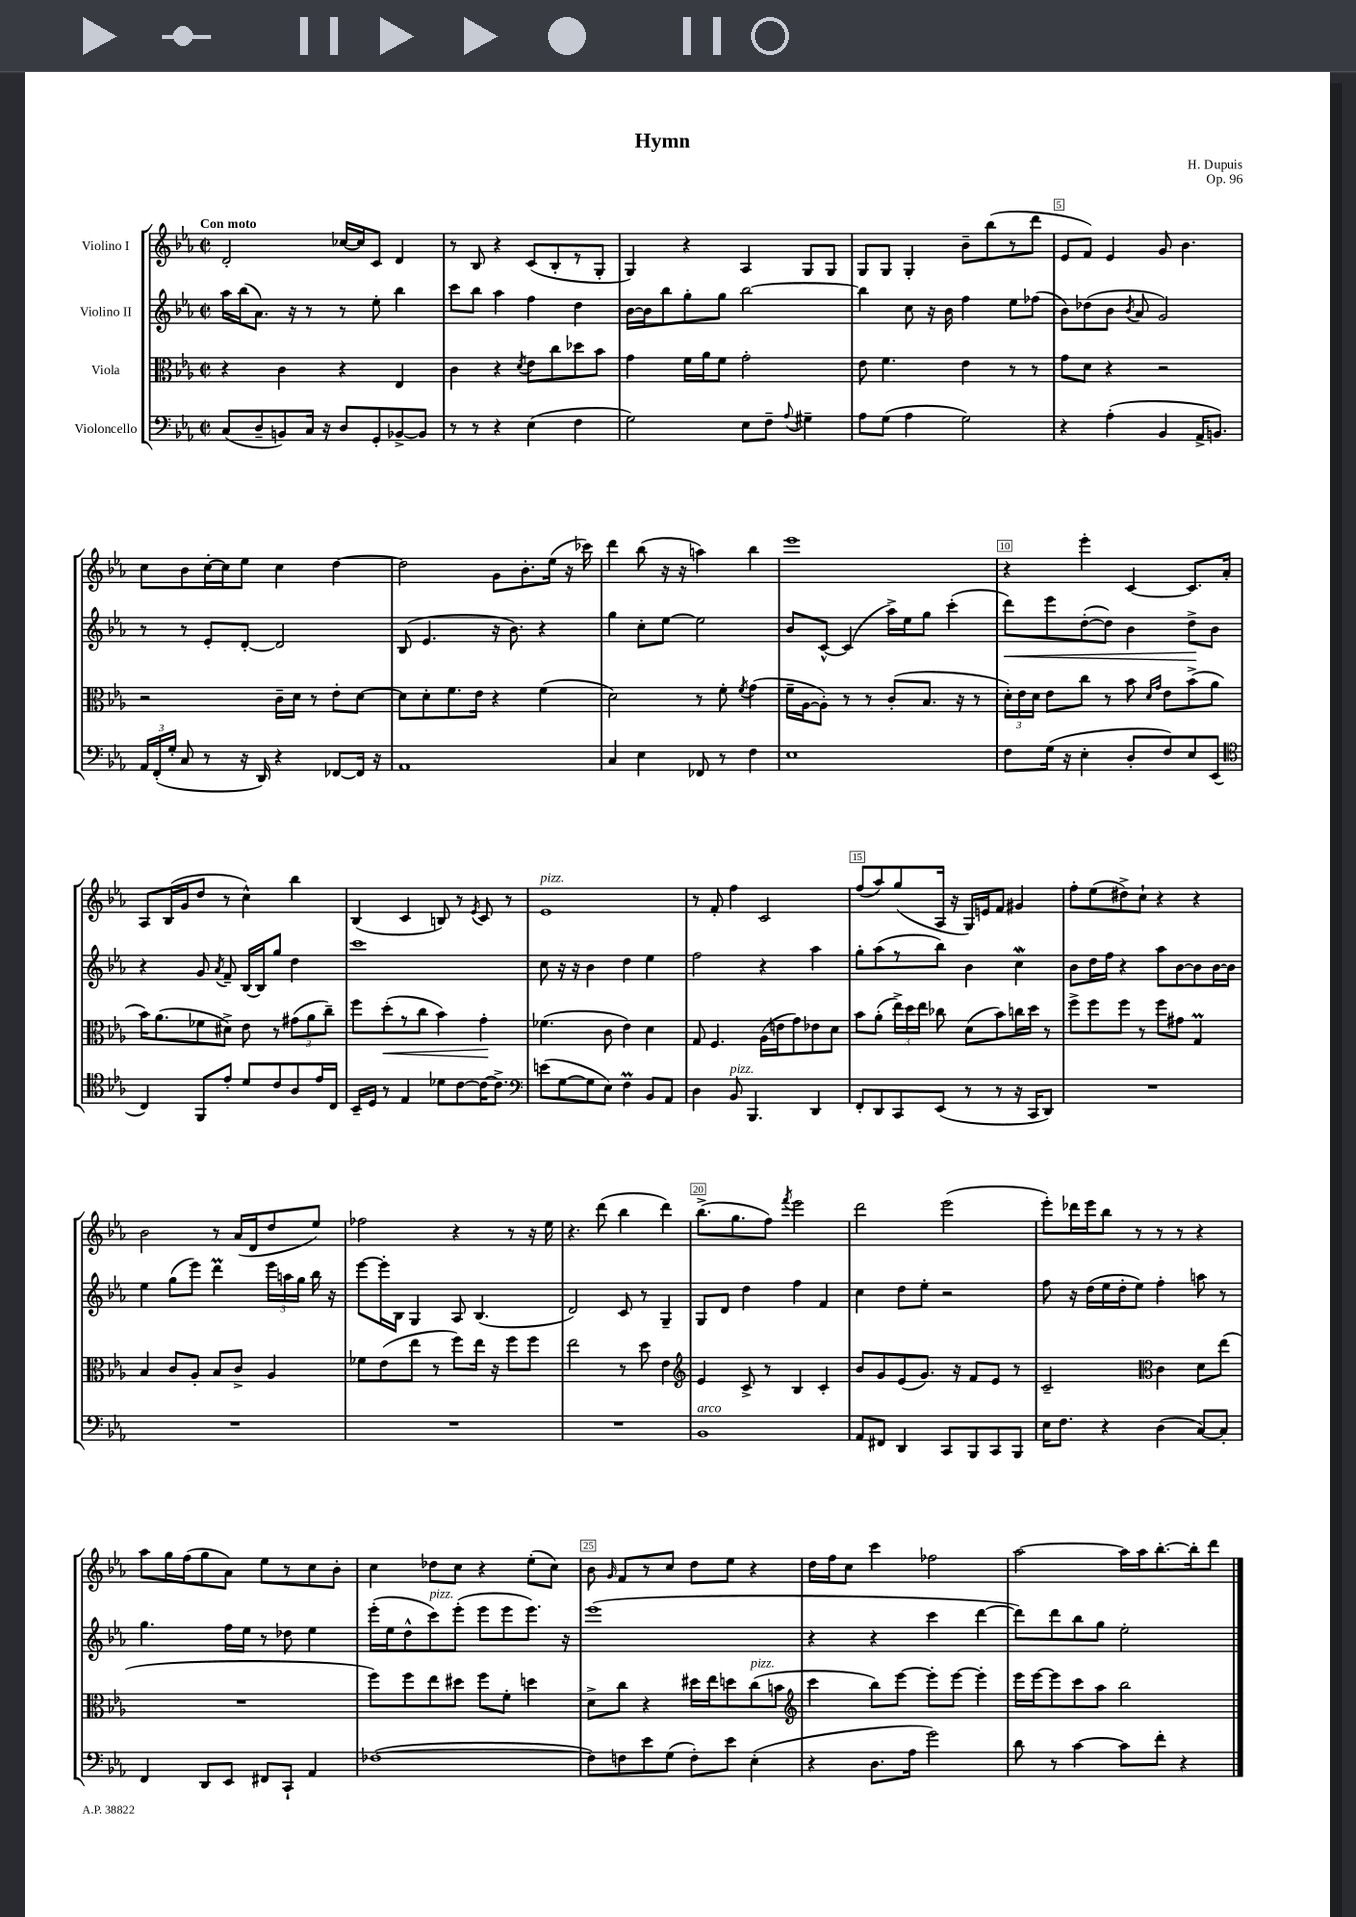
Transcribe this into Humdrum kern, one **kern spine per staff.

**kern	**kern	**kern	**kern
*staff4	*staff3	*staff2	*staff1
*clefF4	*clefC3	*clefG2	*clefG2
*k[b-e-a-]	*k[b-e-a-]	*k[b-e-a-]	*k[b-e-a-]
*M2/2	*M2/2	*M2/2	*M2/2
*met(c|)	*met(c|)	*met(c|)	*met(c|)
(8C	4r	16aa-	2d'
.	.	(16bb-	.
8D~	.	8.a-)	.
8BB)	4c	.	.
.	.	16r	.
16C	.	8r	.
16r	.	.	.
8D	4r	8r	[16cc-
.	.	.	16cc-]
8GG'	.	8ee-'	8c
[8BB-^	4E-	4bb-	4d
8BB-]	.	.	.
=	=	=	=
8r	4c	8ccc	8r
8r	.	8bb-	8B-
4r	4r	4aa-	4r
.	8qd	.	.
(4E-	8e-	4ff	(8c
.	8cc	.	8B-'
4F	8dd-	4dd	8r
.	8b-	.	8G'
=	=	=	=
2G)	4g	[16b-	4G)
.	.	16b-]	.
.	.	8bb-	.
.	16f	8gg'	4r
.	16a-	.	.
.	8f	8gg	.
8E-	2g'	[2bb-	4A-
8F~	.	.	.
8qqA-	.	.	.
4G#~	.	.	8G
.	.	.	8G
=	=	=	=
8A-	8e-	4bb-]	8G
(8G	4.f	.	8G
4A-	.	8cc	4G'
.	.	16r	.
.	.	16b-	.
2G)	4e-	4ff	8b-~
.	.	.	(8bb-
.	8r	8ee-	8r
.	8r	(8ff-	8ddd
=	=	=	=
4r	8g	8b-)	8e-
.	8d	(8dd-	8f)
(4A-'	4r	8b-	4e-
.	.	8qb-	.
.	.	8a-	.
4BB-	2r	2g)	8g
.	.	.	4.b-
16AA-^	.	.	.
8.BB)	.	.	.
=	=	=	=
24AA-	2r	8r	8cc
(24FF'	.	.	.
24G'	.	.	.
8C	.	8r	8b-
8r	.	8e-'	[16cc'
.	.	.	16cc]
16r	.	[8d'	8ee-
16DD)	.	.	.
4r	16c~	2d]	4cc
.	16d	.	.
.	8r	.	.
[8FF-	8e-'	.	[4dd
16FF-]	[8d	.	.
16r	.	.	.
=	=	=	=
1AA-	8d]	(8B-	2dd]
.	8d'	4.e-	.
.	8.f	.	.
.	16e-	.	.
.	4r	16r	8g
.	.	8.b-)	.
.	.	.	8.b-'
.	(4f	4r	.
.	.	.	(16ee-
.	.	.	16r
.	.	.	16ccc-)
=	=	=	=
4C	2d)	4gg	4ddd
4E-	.	8cc'	(8bb-
.	.	[8ee-	16r
.	.	.	16r
8FF-	8r	2ee-]	4aa)
8r	8f'	.	.
.	8qf	.	.
4F	(4g	.	4bb-
=	=	=	=
1E-	16f~	8b-	1eee-
.	[16A-	.	.
.	8A-'])	[8c^^	.
.	8r	(4c]	.
.	8r	.	.
.	(8c'	16aa-^)	.
.	.	16ee-	.
.	8.B-	8gg	.
.	.	(4ccc'	.
.	16r	.	.
.	8r	.	.
=	=	=	=
8F	24d')	8ddd)	4r
.	24e-	.	.
.	24d	.	.
(16G	8e-	8eee-	.
16r	.	.	.
4E-'	8cc	([8dd'	4eee-'
.	8r	8dd])	.
8D'	8b-	4b-	[4c
.	16qqd	.	.
.	16qqg	.	.
8F)	8e-	.	.
8E-	(8b-^	8dd^	8.c]
(8EE-	8a-	8b-	.
.	.	.	16a-'
=	=	=	=
*clefC4	*	*	*
4C)	16b-)	4r	8A-
.	(8.a-	.	.
.	.	.	(16B-
.	.	.	16g
8FF	8f-	8g	8dd
.	.	8qa-	.
8e-'	8d#^)	8f~	8r
8d	8e-	[16B-	4cc^^)
.	.	16B-]	.
8c	8r	8gg	.
8A-	(12g#	4dd	4bb-
.	12a-	.	.
16e-	.	.	.
.	12cc~)	.	.
16C	.	.	.
=	=	=	=
16BB-~	8ff	1ccc	(4B-
16D	.	.	.
8r	(8dd'	.	.
4E-	8r	.	4c
.	8cc	.	.
8d-	4b-)	.	8B)
[8c	.	.	8r
.	.	.	8qe-
16c_	4g'	.	8c
8.c^]	.	.	.
.	.	.	8r
=	=	=	=
*clefF4	*	*	*
(8e	(4.f-	8cc	1e-
[8G	.	16r	.
.	.	16r	.
8G]	.	4b-	.
8E-)	8c	.	.
4F	4e-)	4dd	.
8BB-	4d	4ee-	.
8AA-	.	.	.
=	=	=	=
4D	8G	2ff	8r
.	4.F	.	8f'
8BB-	.	.	4ff
4.BBB-	.	.	.
.	(16A-	4r	2c
.	16e	.	.
.	8g)	.	.
4DD	8e-	4aa-	.
.	8d	.	.
=	=	=	=
8FF'	8b-	8gg'	(8ff
8DD	(8a-'	(8aa-	8aa-)
8CC	24ee-^)	8r	(8gg
.	24dd	.	.
.	24ee-	.	.
(8EE-	8cc-	8bb-)	16A-
.	.	.	16r
8r	(8d	4b-	16G)
.	.	.	16e
8r	8b-)	.	8f
16r	16cc	4cc	4g#
16CC	16dd	.	.
8DD)	8r	.	.
=	=	=	=
1r	8ff^	8b-	8ff'
.	8ff	16dd	(8ee-
.	.	16ff	.
.	8ff	4r	8dd#^)
.	8r	.	8cc`
.	8ff	8aa-	4r
.	8g#	[8b-	.
.	4G	8b-]	4r
.	.	[16b-	.
.	.	16b-]	.
=	=	=	=
1r	4B-	4ee-	2b-
.	8c	(8gg	.
.	8A-'	8eee-)	.
.	8B-	4ddd	8r
.	8c^	.	(16a-
.	.	.	16d
.	4A-	24eee-	8dd
.	.	24aa	.
.	.	24gg	.
.	.	16bb-	8ee-)
.	.	16r	.
=	=	=	=
1r	8f-	[8eee-	2ff-
.	(8e-	16eee-']	.
.	.	16B-	.
.	8ee-	4G	.
.	8r	.	.
.	8ff)	8A-	4r
.	16ee-	(4.B-	.
.	16r	.	.
.	8ff	.	8r
.	8ff	.	16r
.	.	.	16ee-
=	=	=	=
1r	2ee-	2d)	4.r
.	.	.	(8ddd
.	8r	8c	4bb-
.	8dd	8r	.
.	4e-	4G~	4ddd)
=	=	=	=
*	*clefG2	*	*
1BB-	4e-	8G	(8.bb-^
.	.	8d	.
.	.	.	8.gg
.	8c^	4dd	.
.	8r	.	8ff)
.	.	.	8qfff
.	4B-	4ff	2eee-
.	4c'	4f	.
=	=	=	=
8AA-	8b-	4cc	2ddd
8FF#	8g	.	.
4DD	(8e-	8dd	.
.	8.g)	8ee-'	.
8CC	.	2r	(2eee-
.	16r	.	.
8BBB-	8f	.	.
8CC	8e-	.	.
8BBB-	8r	.	.
=	=	=	=
16E-	2c~	8ff	8eee-')
8.F	.	.	.
.	.	16r	16ddd-
.	.	(16dd	16eee-
4r	.	16ee-	8bb-
.	.	16dd'	.
.	.	8ee-)	8r
*	*clefC3	*	*
(4D	4c	4ff'	8r
.	.	.	8r
[8C)	8d	8aa	4r
8C']	(8ee-	8r	.
=	=	=	=
4FF	1r	4.gg	8aa-
.	.	.	16gg
.	.	.	(16ff
8DD	.	.	8gg
8EE-	.	16ff	8a-)
.	.	16ee-	.
8FF#	.	8r	8ee-
8CC`	.	8dd-	8r
4AA-	.	4ee-	8cc
.	.	.	8b-'
=	=	=	=
([1F-	8ff)	(16eee-'	4cc
.	.	16ee-	.
.	8ff	8dd^^	.
.	8ee-	8ccc)	8dd-
.	8dd#	(8eee-'	8cc
.	8ff	8eee-	4r
.	8f'	8eee-	.
.	4dd	8.eee-)	(8ee-'
.	.	.	8cc)
.	.	16r	.
=	=	=	=
8F-])	8d^	(1eee-	8b-
.	.	.	16qqg
8F	8cc	.	8f
8e-	4r	.	8r
(8G	.	.	8cc
8F')	16dd#	.	8dd
.	16ee-	.	.
8e-	8dd	.	8ee-
(4E-'	(8cc	.	4r
.	8b	.	.
=	=	=	=
*	*clefG2	*	*
4r	4ccc	4r	16dd
.	.	.	16ff
.	.	.	8cc
8.D	8bb-)	4r	4ccc
.	[8eee-	.	.
16A-	.	.	.
2g)	8eee-']	4ccc	2ff-
.	[8eee-	.	.
.	4eee-']	[4ddd	.
=	=	=	=
8d	16eee-	8ddd])	[2aa-
.	[16eee-	.	.
8r	8eee-]	8ddd	.
[4c	8ccc	8bb-	.
.	8aa-	8gg	.
8c]	2bb-	2ee-'	16aa-]
.	.	.	16aa-
8f'	.	.	[8.bb-'
4r	.	.	.
.	.	.	16bb-']
.	.	.	8ddd
==	==	==	==
*-	*-	*-	*-
